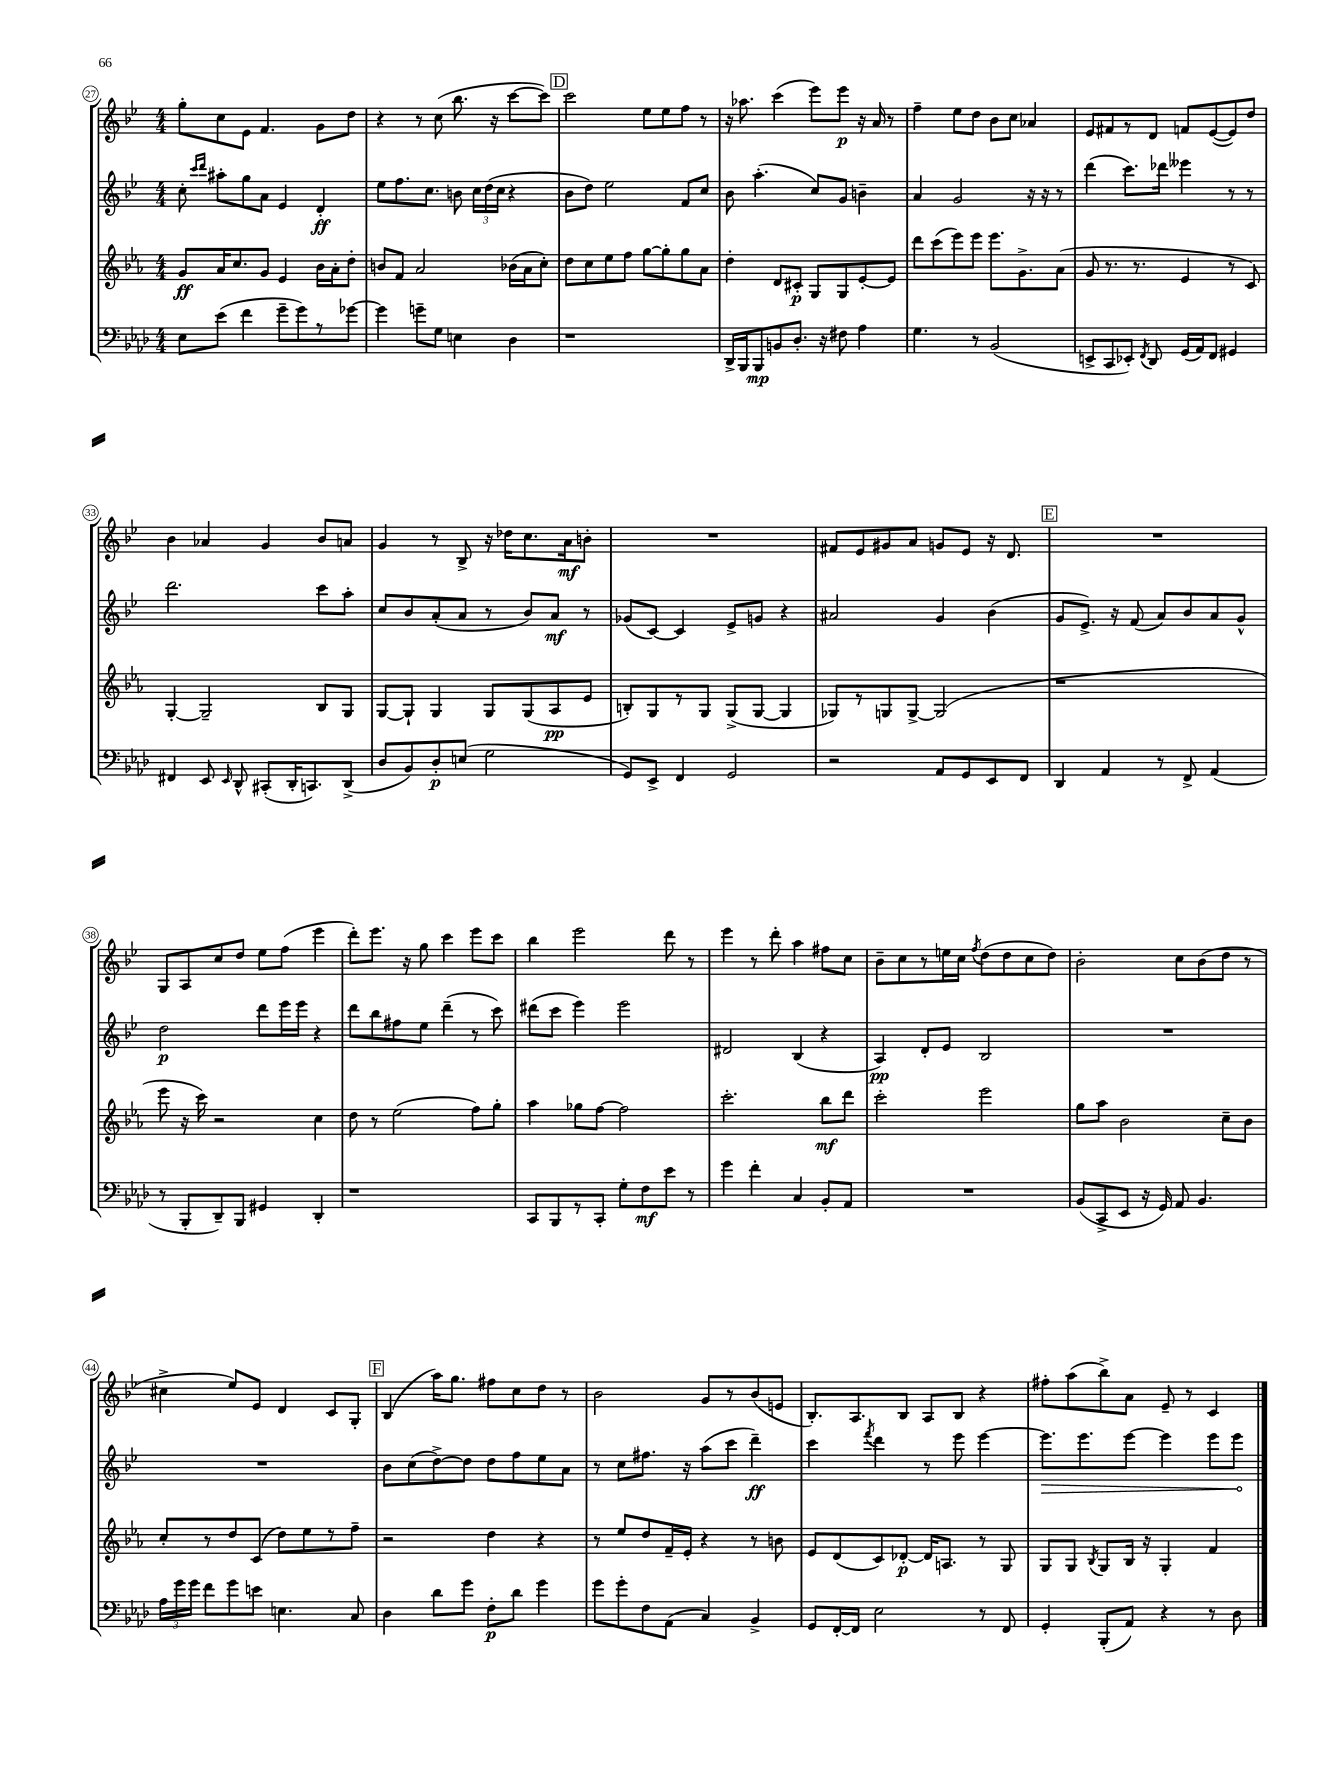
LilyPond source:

<<
\new StaffGroup <<
\new Staff = "s0" {
    \clef treble \key bes \major \numericTimeSignature \time 4/4
    \autoBeamOff g''8[-. c''8 ees'8] f'4. g'8[ d''8] |
    r4 r8 c''8( bes''8. r16 c'''8[~ c'''8]) |
    \mark \markup { \box "D" } c'''2 ees''8[ ees''8 f''8] r8 |
    r16 aes''8. c'''4( ees'''8[) ees'''8]\p r16 a'16 r8 |
    f''4-- ees''8[ d''8] bes'8[ c''8] aes'4 |
    ees'8[ fis'8 r8 d'8] f'8[ ees'8~( ees'8) d''8] |
    bes'4 aes'4 g'4 bes'8[ a'8] |
    g'4 r8 bes8-> r16 des''16[ c''8. a'16\mf b'8]-. |
    R1 |
    fis'8[ ees'8 gis'8 a'8] g'8[ ees'8] r16 d'8. |
    \mark \markup { \box "E" } R1 |
    g8[ a8 c''8 d''8] ees''8[ f''8]( ees'''4 |
    d'''8[-.) ees'''8.] r16 g''8 c'''4 ees'''8[ c'''8] |
    bes''4 ees'''2 d'''8 r8 |
    ees'''4 r8 d'''8-. a''4 fis''8[ c''8] |
    bes'8[-- c''8 r8 e''16 c''16] \acciaccatura { f''8 } d''8[( d''8 c''8 d''8]) |
    bes'2-. c''8[ bes'8( d''8] r8 |
    cis''4-> ees''8[) ees'8] d'4 c'8[ g8]-. |
    \mark \markup { \box "F" } bes4( a''16[) g''8.] fis''8[ c''8 d''8] r8 |
    bes'2 g'8[ r8 bes'8( e'8] |
    bes8.[-.) a8. bes8] a8[ bes8] r4 |
    fis''8[-. a''8( bes''8->) a'8] ees'8-- r8 c'4 \bar "|." |
}
\new Staff = "s1" {
    \clef treble \key bes \major \numericTimeSignature \time 4/4
    \autoBeamOff c''8-. \grace { c'''16[ d'''16] } ais''8[-. g''8 a'8] ees'4 d'4-.\ff |
    ees''8[ f''8. c''8.] b'8 \tuplet 3/2 { c''16[ d''16( c''16] } r4 |
    \mark \markup { \box "D" } bes'8[ d''8]) ees''2 f'8[ c''8] |
    bes'8 a''4.-.( c''8[) g'8] b'4-- |
    a'4 g'2 r16 r16 r8 |
    d'''4( c'''8.[) des'''16] eeses'''4 r8 r8 |
    d'''2. c'''8[ a''8]-. |
    c''8[ bes'8 a'8-.( a'8] r8 bes'8[) a'8]\mf r8 |
    ges'8[( c'8]~) c'4 ees'8[-> g'8] r4 |
    ais'2 g'4 bes'4( |
    \mark \markup { \box "E" } g'8[ ees'8.]->) r16 f'8( a'8[) bes'8 a'8 g'8]-^ |
    d''2\p d'''8[ ees'''16 ees'''16] r4 |
    d'''8[ bes''8 fis''8 ees''8] d'''4--( r8 c'''8) |
    dis'''8[( c'''8] ees'''4) ees'''2 |
    dis'2 bes4( r4 |
    a4\pp) d'8[-. ees'8] bes2 |
    R1 |
    R1 |
    \mark \markup { \box "F" } bes'8[ c''8( d''8~->) d''8] d''8[ f''8 ees''8 a'8] |
    r8 c''8[ fis''8.] r16 a''8[( c'''8] d'''4--\ff) |
    c'''4 \acciaccatura { f'''8 } d'''4 r8 ees'''8 ees'''4~ |
    \once \override Hairpin.circled-tip = ##t ees'''8.[\> ees'''8. ees'''8]~ ees'''4 ees'''8[ ees'''8]\! \bar "|." |
}
\new Staff = "s2" {
    \clef treble \key ees \major \numericTimeSignature \time 4/4
    \autoBeamOff g'8[\ff aes'16 c''8. g'8] ees'4 bes'16[ aes'16-. d''8]-. |
    b'8[ f'8] aes'2 bes'16[( aes'16 c''8]-.) |
    \mark \markup { \box "D" } d''8[ c''8 ees''8 f''8] g''8[~ g''8-. g''8 aes'8] |
    d''4-. d'8[ cis'8]-.\p g8[ g8 ees'8~-. ees'8] |
    d'''8[ c'''8( ees'''8) ees'''8] ees'''8.[ g'8.-> aes'8]( |
    g'8 r8. r8. ees'4 r8 c'8) |
    g4~-. g2-- bes8[ g8] |
    g8[~ g8]-! g4 g8[ g8( aes8\pp ees'8] |
    b8[-.) g8 r8 g8] g8[->( g8]~ g4 |
    ges8[) r8 g8 g8]~-> g2( |
    \mark \markup { \box "E" } r1 |
    ees'''8 r16 c'''16) r2 c''4 |
    d''8 r8 ees''2( f''8[) g''8]-. |
    aes''4 ges''8[ f''8]~ f''2 |
    c'''2.-. bes''8[\mf d'''8] |
    c'''2-. ees'''2 |
    g''8[ aes''8] bes'2 c''8[-- bes'8] |
    c''8[-. r8 d''8 c'8]( d''8[) ees''8 r8 f''8]-- |
    \mark \markup { \box "F" } r2 d''4 r4 |
    r8 ees''8[ d''8 f'16-- ees'16]-. r4 r8 b'8 |
    ees'8[ d'8( c'8) des'8]~-.\p des'16[ a8.] r8 g8 |
    g8[ g8] \acciaccatura { bes8 } g8[ bes16] r16 g4-. f'4 \bar "|." |
}
\new Staff = "s3" {
    \clef bass \key aes \major \numericTimeSignature \time 4/4
    \autoBeamOff ees8[ ees'8]( f'4 g'8[-- g'8) r8 ges'8]~ |
    ges'4 g'8[-- g8] e4 des4 |
    \mark \markup { \box "D" } r1 |
    des,16[-> bes,,16 bes,,8\mp b,8 des8.]-. r16 fis8 aes4 |
    g4. r8 bes,2( |
    e,8[-> c,8 ees,8]-.) \acciaccatura { f,8 } des,8 g,16[( aes,16) f,8] gis,4 |
    fis,4 ees,8 \grace { ees,16 } des,8-^ cis,8[-.( des,16-. c,8.) des,8]->( |
    des8[ bes,8) des8-.\p e8]( g2 |
    g,8[) ees,8]-> f,4 g,2 |
    r2 aes,8[ g,8 ees,8 f,8] |
    \mark \markup { \box "E" } des,4 aes,4 r8 f,8-> aes,4( |
    r8 bes,,8[-. des,8--) bes,,8] gis,4 des,4-. |
    r1 |
    c,8[ bes,,8 r8 c,8]-. g8[-. f8\mf ees'8] r8 |
    g'4 f'4-. c4 bes,8[-. aes,8] |
    R1 |
    bes,8[( c,8-> ees,8] r16 g,16) aes,8 bes,4. |
    \tuplet 3/2 { aes16[ g'16 g'16] } f'8[ g'8 e'8] e4. c8 |
    \mark \markup { \box "F" } des4 des'8[ g'8] f8[-.\p des'8] g'4 |
    g'8[ g'8-. f8 aes,8]( c4) bes,4-> |
    g,8[ f,16~-. f,16] ees2 r8 f,8 |
    g,4-. bes,,8[-.( aes,8]) r4 r8 des8 \bar "|." |
}
>>
>>
\layout { \context { \Score currentBarNumber = #27 \override BarNumber.stencil = #(make-stencil-circler 0.1 0.3 ly:text-interface::print) } }
